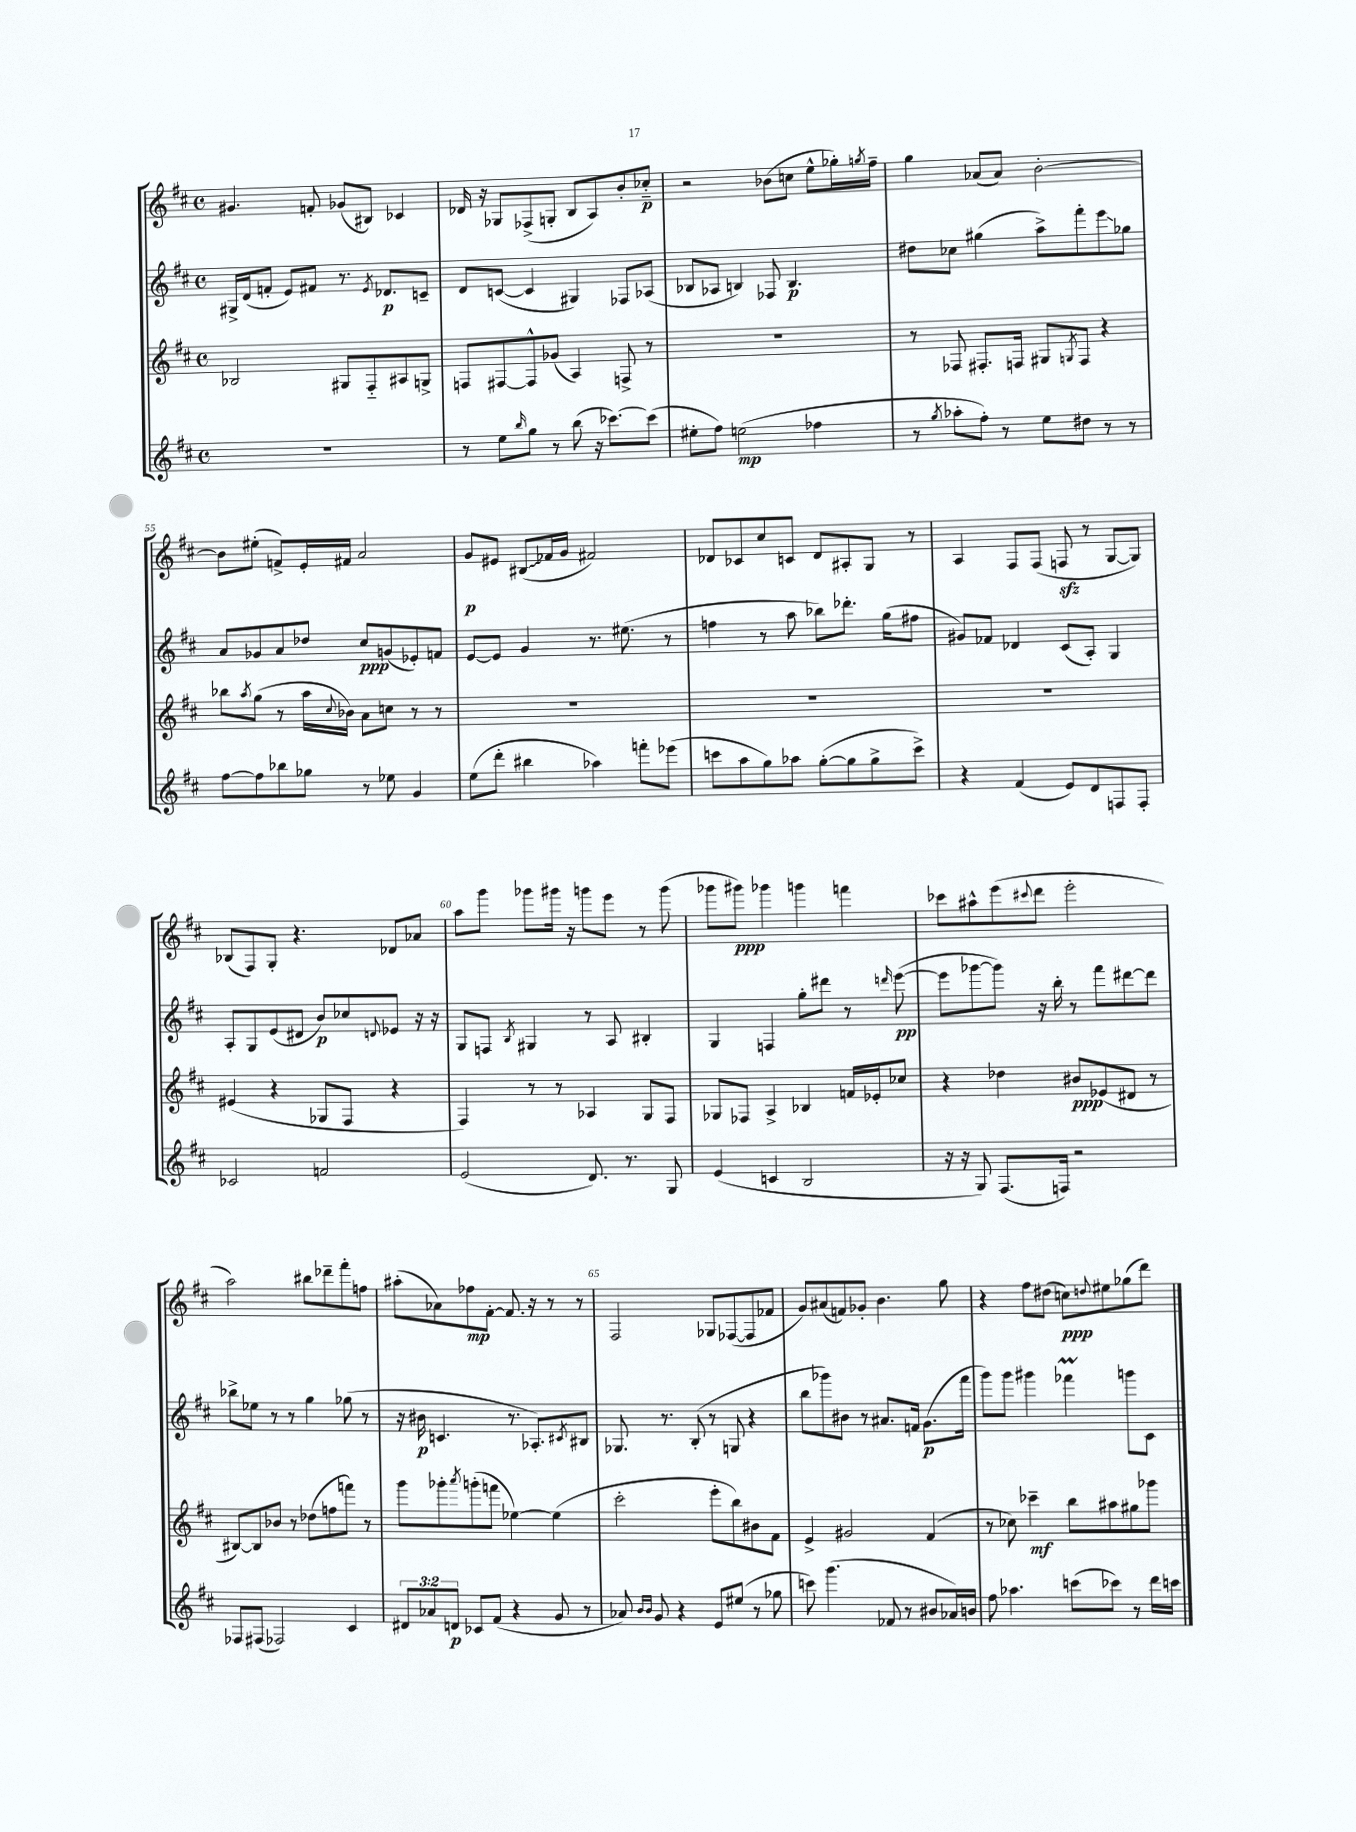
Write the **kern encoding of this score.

**kern	**kern	**kern	**kern
*staff4	*staff3	*staff2	*staff1
*clefG2	*clefG2	*clefG2	*clefG2
*k[f#c#]	*k[f#c#]	*k[f#c#]	*k[f#c#]
*M4/4	*M4/4	*M4/4	*M4/4
*met(c)	*met(c)	*met(c)	*met(c)
1r	2B-/	16G#^/LL	4.g#/
.	.	(16d/J	.
.	.	8f'/J	.
.	.	8e/L)	.
.	.	8f#/J	8f'/
.	8G#/L	8.r	(8g-/L
.	8F#'~/	.	8B#/J)
.	.	8qe/	.
.	.	8.d-/L	.
.	8A#/	.	4c-/
.	8G^/J	8c~/J	.
=	=	=	=
8r	8F/L	8d/L	16d-/
.	.	.	16r
8ee\L	[8F#/	([8c/J	8G-/L
16qqbb/	.	.	.
8gg\J	8F#^^/]	4c/]	(8F-^/
8r	(8g-/J	.	8G'/J
(8bb\	4A/)	4G#/)	8B/L
16r	.	.	8A/)
[8.ccc-\L)	.	.	.
.	8F^/	8F-/L	8b'/
(8ccc-\]J	8r	(8A-/J	8cc-'~/J
=	=	=	=
8ee#'\L	1r	8B-/L	2r
8ff#\J)	.	8A-/J	.
(2ee\	.	4B/)	.
.	.	8F-/	(8b-\L
.	.	4.B/	8cc\J
4ff-\	.	.	8ee^^\L
.	.	.	16gg-'\L)
.	.	.	8qgg/
.	.	.	16ff#~\JJ
=	=	=	=
8r	8r	8dd#\L	4gg\
8qgg/	.	.	.
8aa-'\L	8F-/	8cc-\J	.
8ff#'\J)	8.F#'/L	(4gg#\	(8a-/L
8r	.	.	8a-/J)
.	16F/Jk	.	.
8ee\L	8G#/L	8aa^\L)	[2b'\
.	8qG/	.	.
8dd#\J	8F/J	8fff#'\	.
8r	4r	8eee\	.
8r	.	8gg-\J	.
=	=	=	=
[8ff#\L	8bb-\L	8a/L	8b\]L
.	8qaa/	.	.
8ff#\]	(8gg\J	8g-/	(8ee#'\J
8bb-\	8r	8a/	8f^/L)
8gg-\J	16aa\LL	8dd-/J	16e'/L
.	8qqcc#/	.	.
.	16b-\JJ)	.	16f#/JJ
8r	8a\L	8cc#/L	2a/
8ee-\	8cc\J	(8g/	.
4g/	8r	8e-'/)	.
.	8r	8f/J	.
=	=	=	=
(8ee\L	1r	[8e/L	8g/L
8ddd'\J	.	8e/]J	8e#/J
4bb#\	.	4g/	(8B#/L
.	.	.	16f-/L
.	.	.	16g/JJ
4aa-\)	.	8.r	2f#/)
.	.	(8.ee#\	.
8fff'\L	.	.	.
(8eee-\J	.	8r	.
=	=	=	=
8ccc\L	1r	4ff\	8d-/L
8aa\	.	.	8c-/
8gg\)	.	8r	8cc#/
8aa-\J	.	8aa\	8c/J
([8gg'\L	.	8bb-\L)	8d-/L
8gg\]	.	8.ddd-'\J	8A#'/
8gg^\	.	.	8G/J
.	.	(16gg\LK	.
8ccc^\J)	.	8ff#\J	8r
=	=	=	=
4r	1r	8g#/L)	4A/
.	.	8f-/J	.
(4f#/	.	4d-/	8F#/L
.	.	.	(8F#/J
8e/L)	.	(8c#/L	8F/
8d/	.	8A'/J)	8r
8F/	.	4G/	[8G/L
8F'/J	.	.	8G/]J)
=	=	=	=
2c-/	(4e#/	8A'/L	(8B-/L
.	.	8G/	8F#/)
.	4r	(8e/	8G'/J
.	.	8d#/J	4.r
2f/	8G-/L	8b/L)	.
.	8F#/J	8cc-/	.
.	.	8qqd/	.
.	4r	8e-/J	8d-/L
.	.	16r	8a-/J
.	.	16r	.
=	=	=	=
(2e/	4F#/)	8G/L	8aa\L
.	.	8F/J	8ggg\J
.	.	8qB/	.
.	8r	4G#/	8ggg-\L
.	8r	.	16ggg#\Jk
.	.	.	16r
8.d/)	4A-/	8r	8ggg\L
.	.	8A/	8eee\J
8.r	.	.	.
.	8G/L	4B#'/	8r
8G/	8F#/J	.	(8ggg\
=	=	=	=
(4e/	8G-/L	4G/	8ggg-\L
.	8F-/J	.	8ggg#\J)
4c/	4A^/	4F/	4ggg-\
2B/	4B-/	8gg'\L	4ggg\
.	.	8ddd#\J	.
.	16f/LL	8r	4fff\
.	16e-'/J	.	.
.	.	16qqddd/	.
.	8cc-/J	([8eee\	.
=	=	=	=
16r	4r	8eee\]L	8ccc-\L
16r	.	.	.
8G/)	.	[8ggg-\	8aa#^^\
(8.F#/L	4dd-\	8ggg-\]J)	(8eee\
.	.	.	8qqccc#/
.	.	16r	8ddd\J
16F/Jk)	.	16bb'\	.
2r	8b#/L	8r	2eee'\
.	(8e-/	8fff#\L	.
.	8d#/J	[8ddd#\	.
.	8r	8ddd#\]J	.
=	=	=	=
8F-/L	[8B#/L)	8bb-^\L	2aa\)
(8F#/J	8B#/]	8ee-\J	.
2F-/)	8b-/J	8r	.
.	8r	8r	.
.	(8dd-\L	4gg\	8bb#\L
.	8ff\	.	8ddd-~\
4c#/	8fff\J)	(8gg-\	8fff#'\
.	8r	8r	8ff\J
=	=	=	=
12d#/L	8ggg\L	16r	(8aa#'\L
.	.	16b#\	.
12a-/	.	.	.
.	8ggg-'\	4.c/	8a-\)
12d/J	.	.	.
.	8qaaa/	.	.
8c-/L	(8ggg'\	.	8ff-\
(8f#/J	8fff\J	.	[8f#'\J
4r	[4ee-\)	8.r	8.f#/]
.	.	8.A-'/L)	16r
8g/	(4ee-\]	.	8r
.	.	8qc#/	.
8r	.	8B#/J	8r
=	=	=	=
8a-/)	2ccc#'\	8.G-/	2F#/
16qqb/LL	.	.	.
16qqb/JJ	.	.	.
8g/	.	.	.
.	.	8.r	.
4r	.	.	.
.	.	(8B'/	.
8e/L	8eee'\L	8r	8G-/L
(8ee#/J	8bb\)	8G/	([8F-/
8r	8b#\	4r	8F-/]
8gg-\	8f#\J	.	8f-/J
=	=	=	=
8ccc\)	4e^/	8bb\L	8g/L)
(4.ggg\	.	8ggg-\)	(8a#/
.	2g#/	8b#\J	8f/)
.	.	8r	8g-'/J
8f-/	.	8.a#/L	4.b\
8r	.	.	.
.	.	16f/Jk	.
8b#/L	(4f#/	(8.g\L	.
16a-/L)	.	.	8gg\
16b/JJ	.	16fff#\Jk	.
=	=	=	=
8ff#\	8r	8ggg\L)	4r
4.aa-\	8cc-\)	8ggg\J	.
.	4ccc-~\	4ggg#\	8ff#\L
.	.	.	(8dd#\J
(8ccc\L	8bb\L	4fff-\	8cc\L)
.	.	.	8qqdd/
8ccc-\J)	8aa#\	.	8ee#\
8r	8gg#\	8ggg\L	(8gg-\
16ddd\LL	8ggg-\J	8c#\J	8ddd\J)
16ccc\JJ	.	.	.
==	==	==	==
*-	*-	*-	*-
